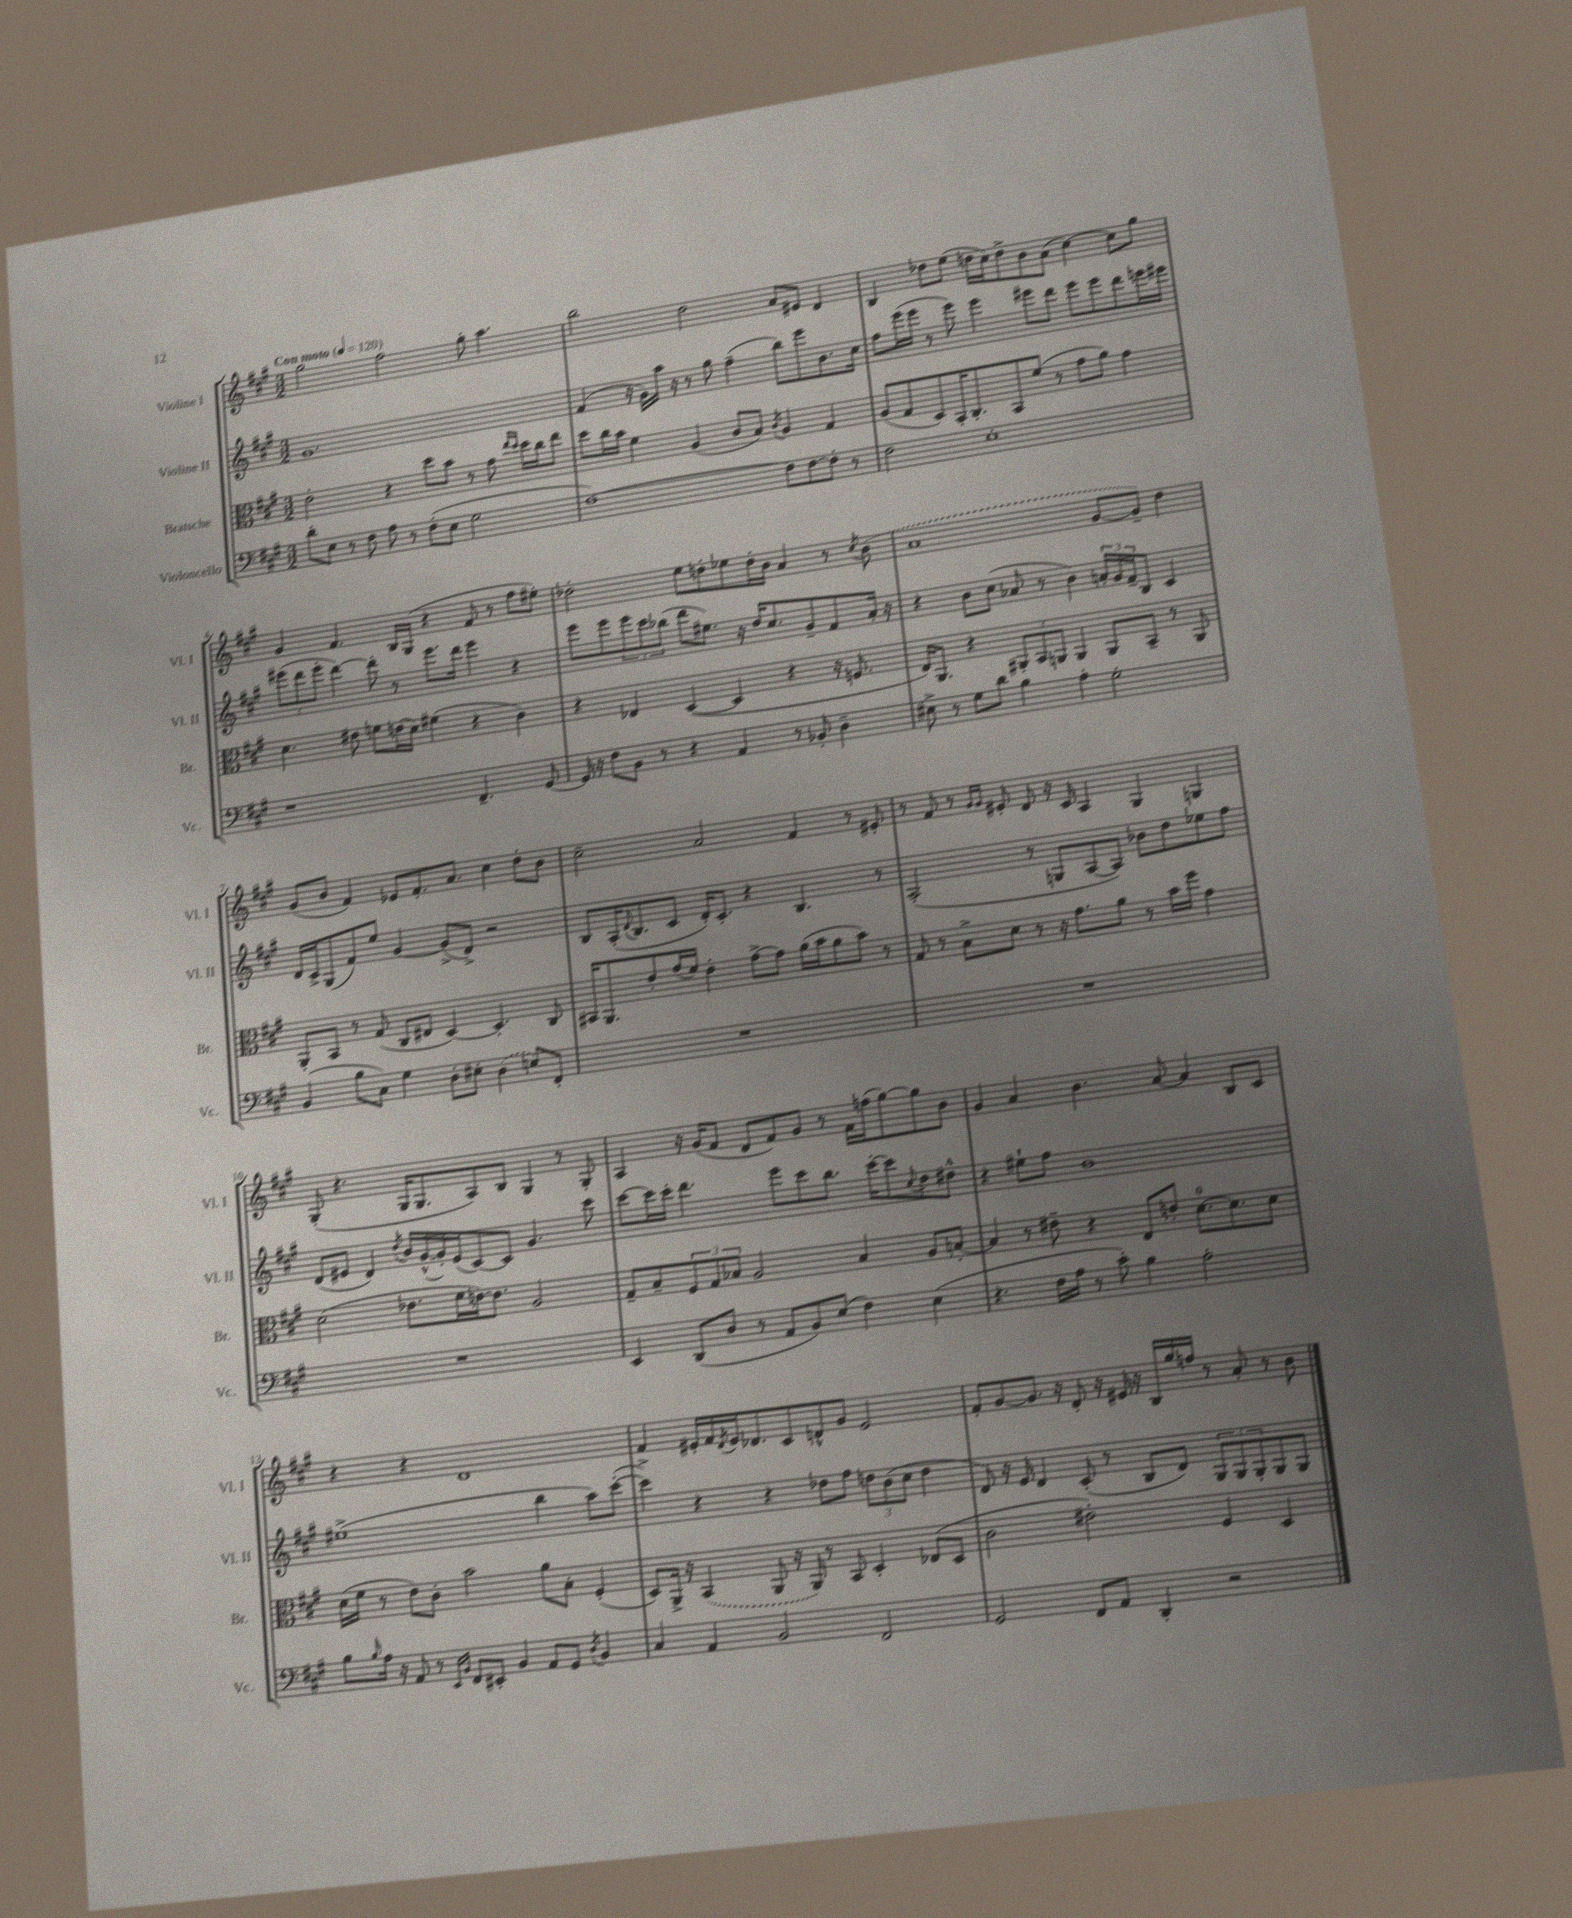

**kern	**kern	**kern	**kern
*staff4	*staff3	*staff2	*staff1
*clefF4	*clefC3	*clefG2	*clefG2
*k[f#c#g#]	*k[f#c#g#]	*k[f#c#g#]	*k[f#c#g#]
*M3/2	*M3/2	*M3/2	*M3/2
*MM120	*MM120	*MM120	*MM120
8d'	2e'	1.g#	2gg#
8E	.	.	.
8r	.	.	.
8F#	.	.	.
8A	4r	.	2ff#
8r	.	.	.
(8F#'	8dd	.	.
8E	8b	.	.
2G#	8r	.	8gg#'
.	8g#	.	4.aa
.	16qqee	.	.
.	16qqdd	.	.
.	16dd	.	.
.	16cc#	.	.
.	8ee	.	.
=	=	=	=
[1F#)	8dd	(4f#	2bb
.	16cc#	.	.
.	16b	.	.
.	4f#	16r	.
.	.	16g#)	.
.	.	16aa	.
.	.	16r	.
.	(4A	8r	2dd
.	.	8gg#	.
.	8c#	(4ff#~	.
.	8B)	.	.
.	8qc#	.	.
8F#]	4A	8bb)	8a
[8F#	.	8eee	8e#
8F#']	4G#	8.b	4d
8r	.	.	.
.	.	16cc#	.
=	=	=	=
2F#	(8A	8ff#	4B
.	8G#	(16eee	.
.	.	16eee	.
.	8D)	8r	8dd-
.	16BB'	8eee)	(8ee
.	8.C#'	.	.
1E'	.	4eee	16dd
.	.	.	16cc#)
.	8BB	.	8dd^
.	(8f#	8eee#	8b
.	8r	8ddd	(8a
.	8g#	8eee#	[4cc#)
.	8a)	8eee#	.
.	4g#	8ddd	8cc#]
.	.	16eee	8gg#
.	.	16eee#	.
=	=	=	=
1r	4.d	(12eee#	4g#
.	.	12ddd	.
.	.	12eee#'	.
.	.	[4ddd)	4.f#
.	8e#	.	.
.	8f	8ddd']	.
.	(16e	8r	16B
.	16d)	.	(16G#
.	(4f#	8.eee#	4r
.	.	16ddd	.
4.FF#~	4r	4eee#	8f#
.	.	.	8r
.	4c#)	4r	8ff#
[8GG#	.	.	8ee#')
=	=	=	=
16GG#]	4r	8eee	2dd-'
16r	.	.	.
8F#	.	8eee	.
8BB	4E-	12eee	.
.	.	12ccc#	.
8r	.	.	.
.	.	(12bb-	.
4r	([4D	8ddd	8ee
.	.	8.ee#)	8dd'
4AA	4D]	.	8ee-
.	.	16r	.
.	.	16dd	16dd'
.	.	8.cc#	16b
8r	4r	.	4a
8BB-'	.	8g#~	.
4D~	16r	8f#	8r
.	8.F	.	.
.	.	.	8qcc#
.	.	16a'	(8b
.	.	16r	.
=	=	=	=
8E#^	16E)	4r	1a
.	8.AA	.	.
8r	.	.	.
8G#	4r	8b	.
8d	.	(8cc#	.
4B	12AA#'	8a-	.
.	12BB	.	.
.	.	8r	.
.	12AA	.	.
4A'	4AA	4b)	.
2G#'	8AA	24a'	[8g#
.	.	24g#	.
.	.	24f#~	.
.	8BB~	8B	8g#~])
.	8r	4c#	4dd
.	8AA	.	.
=	=	=	=
(4BB	8AA'	16d	(8g#
.	.	16c#^	.
.	8BB	(8G#	8b
8B	8r	8f#)	4f#)
8C#)	(8G#	8ee	.
4G#	8C#	[4g#	8e-
.	8E#	.	8.f#'
8D'	[4D)	(8g#^]	.
.	.	.	8.a
8E#'	.	8d^)	.
(4D	4.D']	2r	4cc#
8E)	.	.	8dd'
8FF#'	8C#	.	8b
=	=	=	=
1.r	16BB#	8B	2cc#~
.	8.AA	.	.
.	.	(16A'	.
.	.	8qqd	.
.	.	8.B	.
.	8e'	.	.
.	(16g#	8c#	.
.	16f#)	.	.
.	4e'	16d')	2a
.	.	8.c#'	.
.	[8g#^	4r	.
.	8g#]	.	.
.	(16a	4.B	4f#
.	16b	.	.
.	8a	.	.
.	8b)	.	8r
.	8r	8r	8e#'
=	=	=	=
1.r	8G#	(2A'	8r
.	8r	.	8f#
.	8B^	.	8r
.	.	.	16qqg#
.	.	.	16qqg#
.	8d	.	8e#'
.	8r	8r	8d
.	16r	8G	16r
.	8.g#	.	16c#
.	.	[8A	4A
.	8a	8A])	.
.	8r	8b-	4G#
.	16b	8dd	.
.	16ff#	.	.
.	4g#	8ee-	4G
.	.	8ff#	.
=	=	=	=
1.r	(2d	(8d	(8G#'
.	.	8e#	4.r
.	.	4d)	.
.	.	8qdd	.
.	8.e-	16b	16G#
.	.	([16g#^^	8.G#
.	.	16g#'])	.
.	16f#	(16e#	.
.	[16e)	[8c#)	8A)
.	8.e]	.	.
.	.	8c#]	8B
.	2A	4.g#	4G#
.	.	.	8r
.	.	8ccc#	8G#'
=	=	=	=
4EE	8G#~	[8ccc#	4A
.	8B~	16ccc#]	.
.	.	16ccc#'	.
(8DD	12F#	4.ddd	16r
.	.	.	(16g#
.	12G#	.	.
8D	.	.	8f#
.	12B-	.	.
8r	2A	.	8d
8AA	.	8eee	8f#)
8BB)	.	8ccc#	8g#
(8E	.	8.bb	8r
4F#)	4B-	.	16f#
.	.	[16ccc#'	(16ff
.	.	8ccc#]	[8gg#)
.	.	8qqcc#	.
(4E	8A	8dd	8gg#]
.	[8B'	8dd#^^	8b
=	=	=	=
4.r	4B]	4r	4g#
.	8r	8ee#`	4a
16F#	8e#~	8ff#	.
16A	.	.	.
8r	4r	1b	4.b
8c#')	.	.	.
4B	8E	.	.
.	8e'	.	[8a
2A'	[8.d	.	4a]
.	8.d]	.	.
.	.	.	8B
.	8d	.	8c#
=	=	=	=
8B	(16d	(1ee#^	4r
.	16f#	.	.
16qqB	.	.	.
16A	8r	.	.
16r	.	.	.
8AA	8e)	.	4r
8r	8c#'	.	.
16qqEE	.	.	.
16qqBB	.	.	.
8FF#	2b	.	1d
8EE#'	.	.	.
4BB	.	.	.
8AA	8a	4bb	.
8GG#	8B'	.	.
8qD	.	.	.
4BB	(4F#'	8aa)	.
.	.	([8ccc#'	.
=	=	=	=
4C#	8D)	4ccc#^])	4f#
.	16AA^	.	.
.	16r	.	.
4AA	(4BB	4r	16e#'
.	.	.	16f#
.	.	.	8qd
.	.	.	16e#
.	.	.	8.d-
2BB	8AA	4r	.
.	16r	.	8c#
.	16AA)	.	.
.	8r	8dd-	8d^^
.	8BB	8ff#	8g#
2FF#	4D'	12dd	2e#
.	.	(12b	.
.	.	12cc#	.
.	(8E-	4dd	.
.	8D	.	.
=	=	=	=
2GG#	2c#	8d)	8f#'
.	.	16r	[8g#
.	.	16e	.
.	.	4d	8.g#]
.	.	.	16r
8FF#	2e#')	(8c#'	8d'
8AA	.	8r	16r
.	.	.	16e#
4DD'	.	8B	16r
.	.	.	16B
.	.	8d)	16gg#
.	.	.	16ff
2r	4F#	12G#	8r
.	.	12G#	.
.	.	.	8a'
.	.	12G#'	.
.	4D	8G#	8r
.	.	8G#	8b
==	==	==	==
*-	*-	*-	*-
